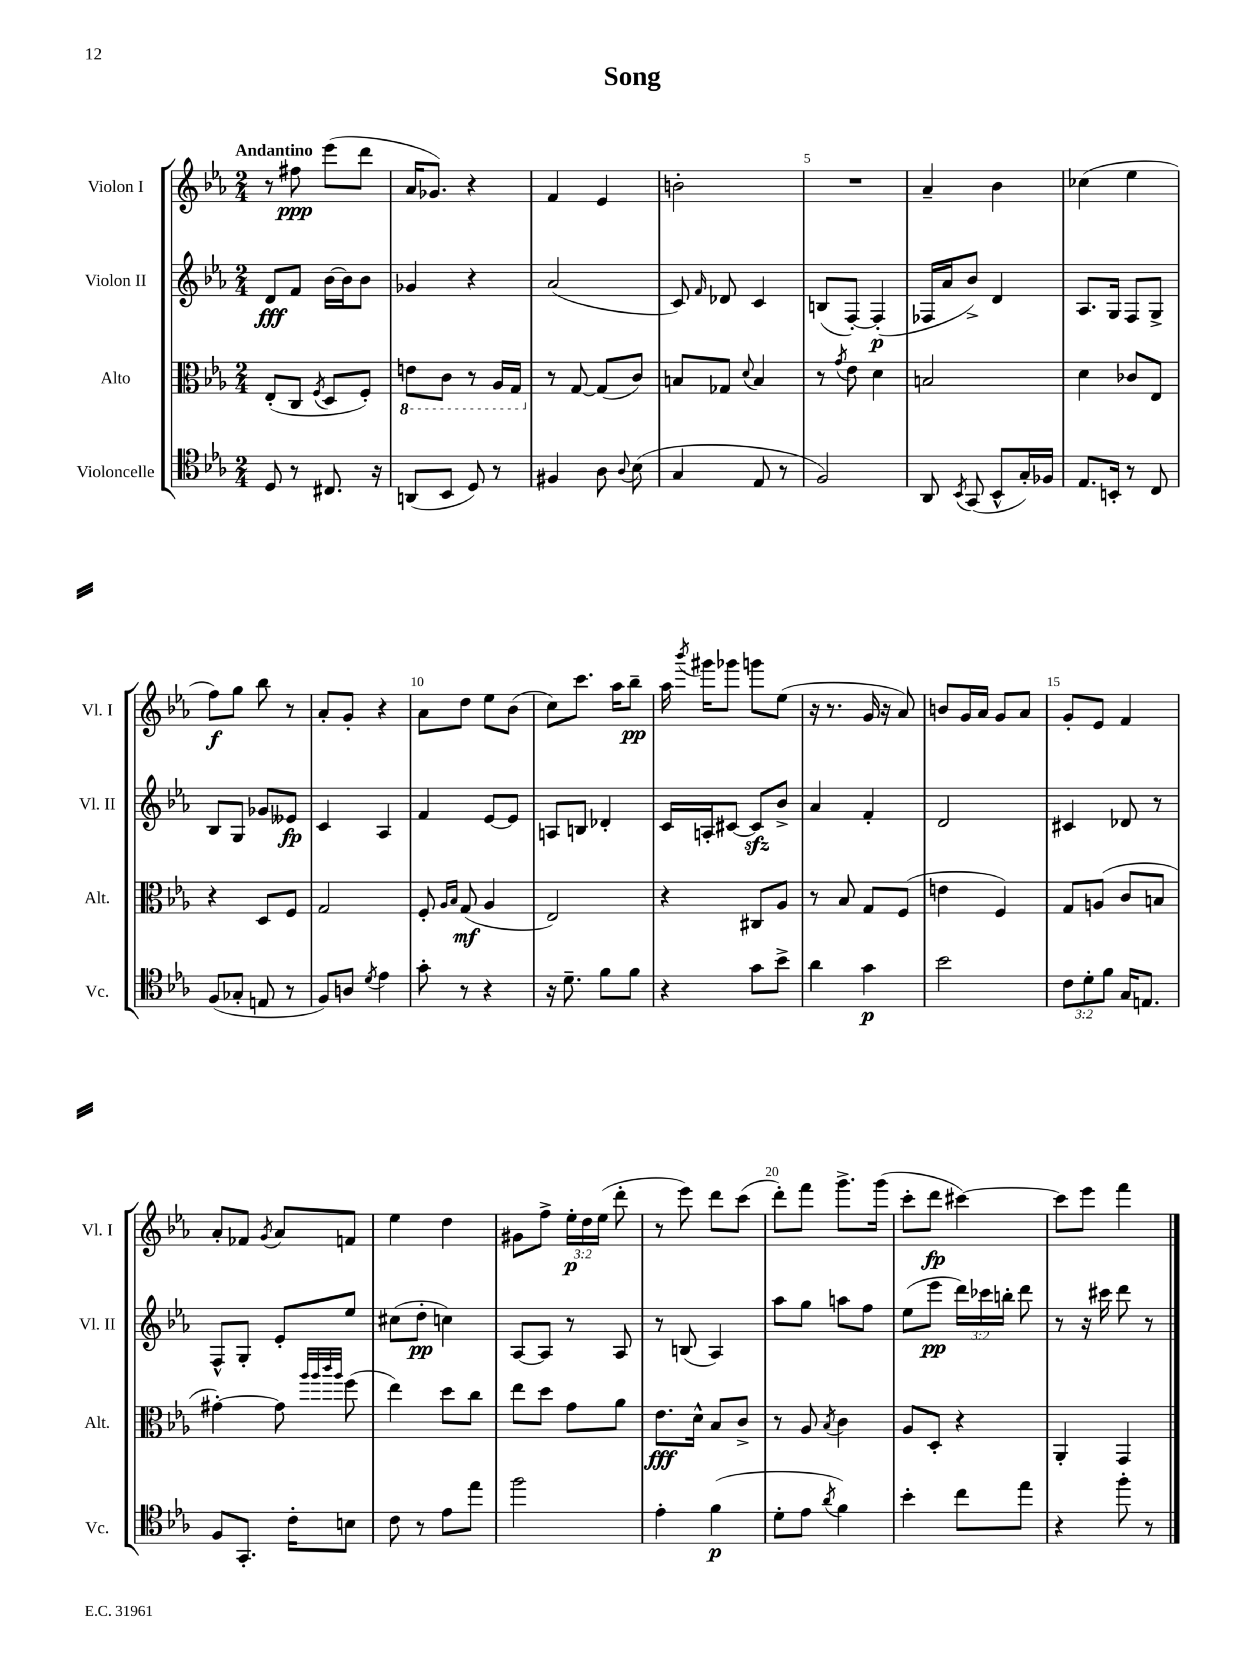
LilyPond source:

\header { title = "Song" }
<<
\new StaffGroup <<
\new Staff = "s0" \with { instrumentName = "Violon I" shortInstrumentName = "Vl. I" } {
    \clef treble \key ees \major \numericTimeSignature \time 2/4 \override Staff.TupletNumber.text = #tuplet-number::calc-fraction-text \tempo "Andantino"
    \autoBeamOff r8 fis''8\ppp ees'''8[( d'''8] |
    aes'16[ ges'8.]) r4 |
    f'4 ees'4 |
    b'2-. |
    R2 |
    aes'4-- bes'4 |
    ces''4( ees''4 |
    f''8[\f) g''8] bes''8 r8 |
    aes'8[-. g'8]-. r4 |
    aes'8[ d''8] ees''8[ bes'8]( |
    c''8[) c'''8.] aes''16[ bes''8]--\pp |
    aes''16 \acciaccatura { bes'''8 } gis'''16[ ges'''8] g'''8[ ees''8]( |
    r16 r8. g'16 r16 aes'8) |
    b'8[ g'16 aes'16] g'8[ aes'8] |
    g'8[-. ees'8] f'4 |
    aes'8[-. fes'8] \acciaccatura { g'8 } aes'8[ f'8] |
    ees''4 d''4 |
    gis'8[ f''8]-> \tuplet 3/2 { ees''16[-.\p d''16 ees''16]( } d'''8-. |
    r8 ees'''8) d'''8[ c'''8]( |
    d'''8[-.) f'''8] g'''8.[-> g'''16]( |
    c'''8[-. d'''8]\fp cis'''4~) |
    cis'''8[ ees'''8] f'''4 \bar "|." |
}
\new Staff = "s1" \with { instrumentName = "Violon II" shortInstrumentName = "Vl. II" } {
    \clef treble \key ees \major \numericTimeSignature \time 2/4 \override Staff.TupletNumber.text = #tuplet-number::calc-fraction-text
    \autoBeamOff d'8[\fff f'8] bes'16[~ bes'16 bes'8] |
    ges'4 r4 |
    aes'2( |
    c'8) \grace { f'16 } des'8 c'4 |
    b8[( f8]~-.) f4-.\p( |
    fes16[ aes'16 bes'8]->) d'4 |
    aes8.[ g16] f8[ g8]-> |
    bes8[ g8] ges'8[ eeses'8]\fp |
    c'4 aes4 |
    f'4 ees'8[~ ees'8] |
    a8[ b8] des'4-. |
    c'16[ a16-. cis'8]~ cis'8[\sfz bes'8]-> |
    aes'4 f'4-. |
    d'2 |
    cis'4 des'8 r8 |
    f8[-^ g8]-. ees'8[-. ees''8] |
    cis''8[( d''8]-.\pp c''4) |
    aes8[~ aes8] r8 aes8 |
    r8 b8( aes4) |
    aes''8[ g''8] a''8[ f''8] |
    ees''8[( ees'''8]\pp \tuplet 3/2 { d'''16[) ces'''16 b''16]-. } d'''8 |
    r8 r16 cis'''16 d'''8 r8 \bar "|." |
}
\new Staff = "s2" \with { instrumentName = "Alto" shortInstrumentName = "Alt." } {
    \clef alto \key ees \major \numericTimeSignature \time 2/4
    \autoBeamOff ees8[-.( c8] \acciaccatura { f8 } d8[ f8]-.) |
    \ottava #-1 e8[ c8] r8 aes,16[ g,16] \ottava #0 |
    r8 g8~ g8[( c'8]) |
    b8[ ges8] \appoggiatura { d'8 } b4 |
    r8 \acciaccatura { g'8 } ees'8 d'4 |
    b2 |
    d'4 ces'8[ ees8] |
    r4 d8[ f8] |
    g2 |
    f8-. \grace { aes16[ bes16] } g8\mf( aes4 |
    ees2) |
    r4 cis8[ aes8] |
    r8 bes8 g8[ f8]( |
    e'4 f4) |
    g8[ a8]( c'8[ b8] |
    gis'4~-.) gis'8 \grace { aes''32[ aes''32 c'''32 aes''32] } f''8( |
    ees''4) d''8[ c''8] |
    ees''8[ d''8] g'8[ aes'8] |
    ees'8.[\fff d'16]-^ bes8[ c'8]-> |
    r8 aes8 \acciaccatura { bes8 } c'4 |
    aes8[ d8]-. r4 |
    aes,4-. g,4 \bar "|." |
}
\new Staff = "s3" \with { instrumentName = "Violoncelle" shortInstrumentName = "Vc." } {
    \clef tenor \key ees \major \numericTimeSignature \time 2/4 \override Staff.TupletNumber.text = #tuplet-number::calc-fraction-text
    \autoBeamOff d8 r8 cis8. r16 |
    a,8[( bes,8] d8) r8 |
    fis4 aes8 \appoggiatura { aes8 } bes8( |
    g4 ees8 r8 |
    f2) |
    aes,8 \acciaccatura { bes,8 } g,8( bes,8[-^ g16-.) fes16] |
    ees8.[ b,16]-. r8 c8 |
    f8[( ges8]-. e8 r8 |
    f8[) a8] \acciaccatura { d'8 } ees'4 |
    g'8-. r8 r4 |
    r16 d'8.-- f'8[ f'8] |
    r4 g'8[ bes'8]-> |
    aes'4 g'4\p |
    bes'2 |
    \tuplet 3/2 { c'8[ d'8-. f'8] } g16[ e8.] |
    f8[ g,8.]-. c'16[-. b8] |
    c'8 r8 ees'8[ ees''8] |
    f''2 |
    ees'4-. f'4\p( |
    d'8[-. ees'8] \acciaccatura { aes'8 } f'4) |
    bes'4-. c''8[ ees''8] |
    r4 f''8-. r8 \bar "|." |
}
>>
>>
\layout { \context { \Score \override BarNumber.break-visibility = ##(#f #t #t) barNumberVisibility = #(every-nth-bar-number-visible 5) } }
